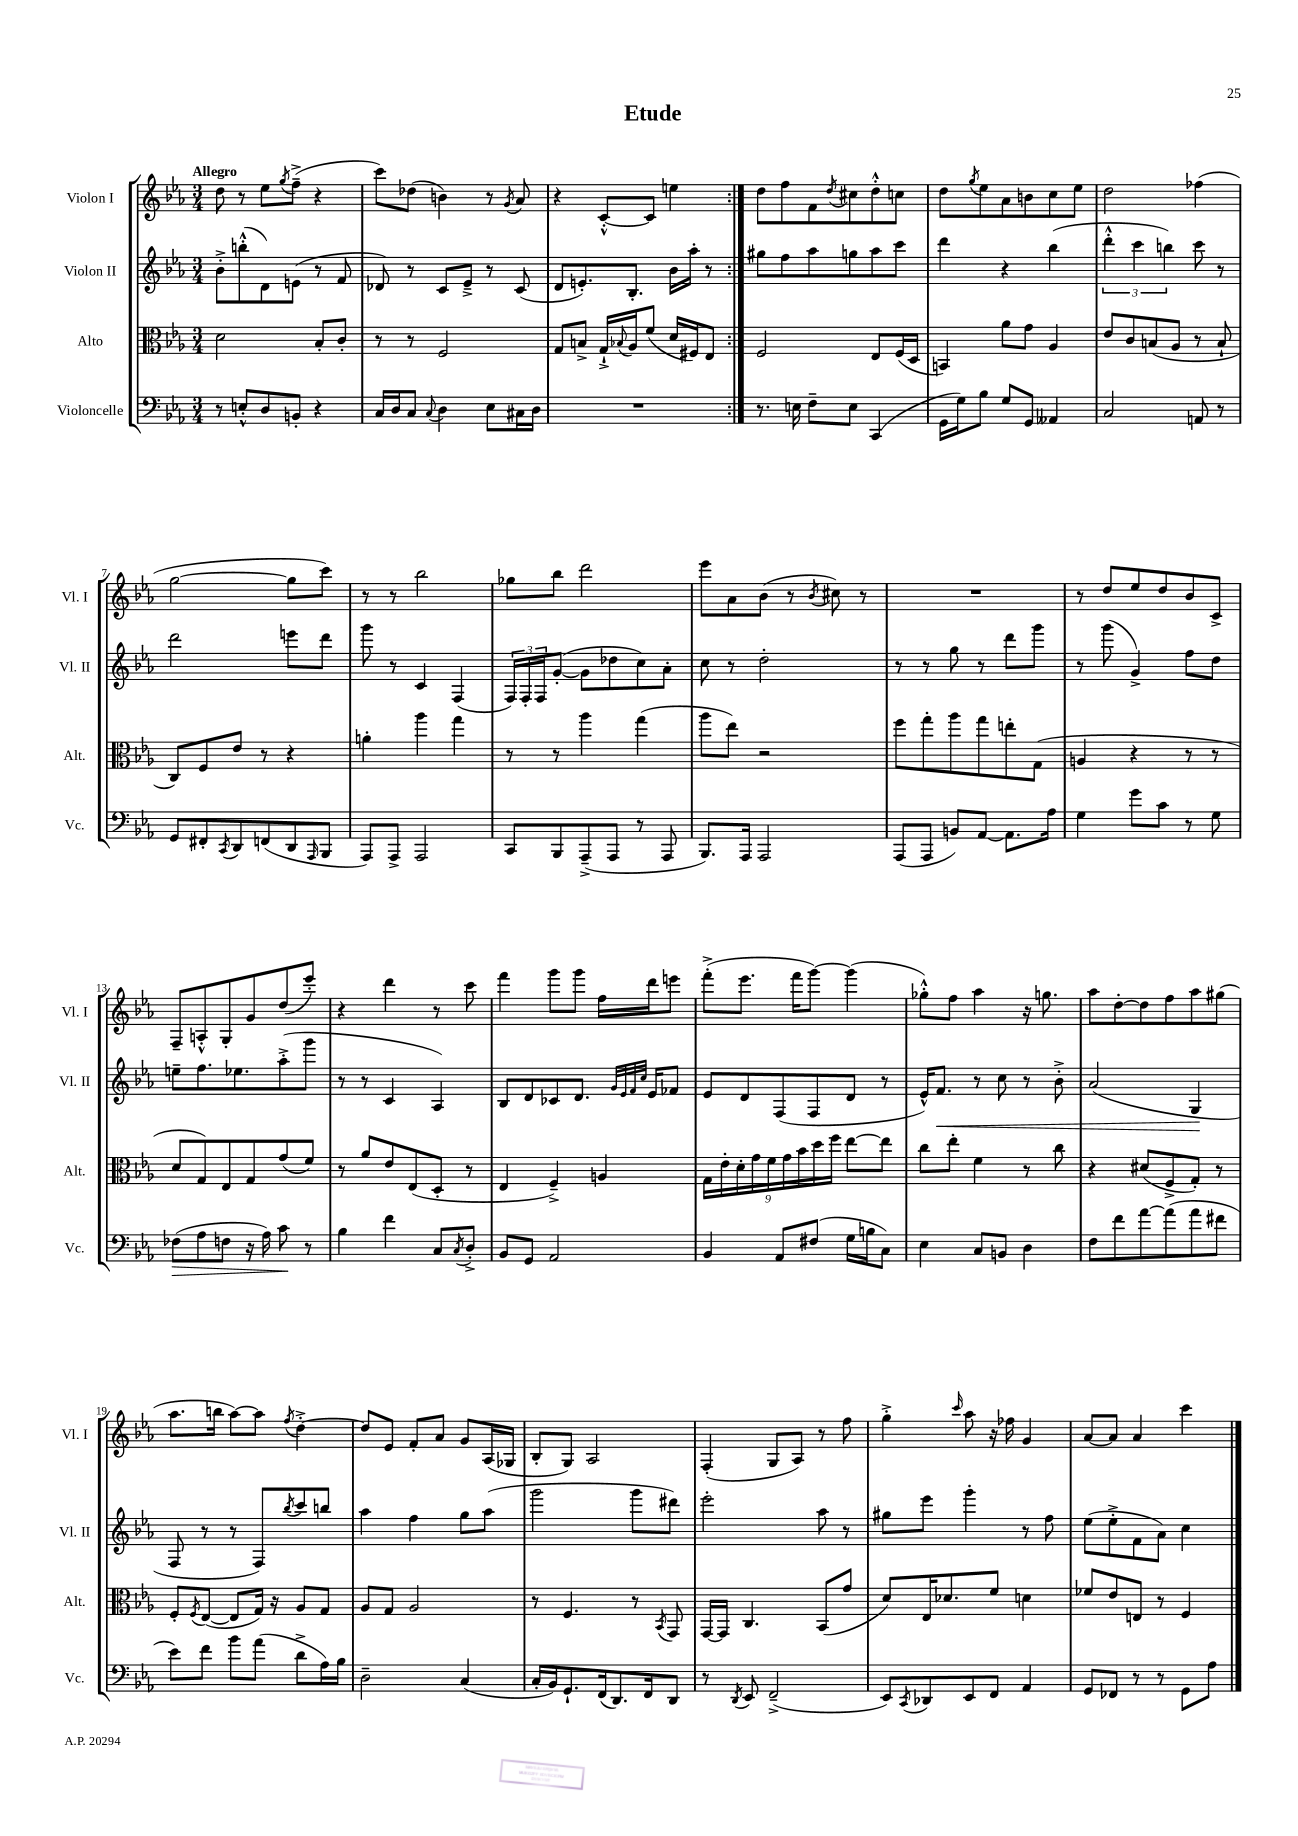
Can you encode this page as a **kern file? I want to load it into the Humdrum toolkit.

**kern	**dynam	**kern	**kern	**dynam	**kern
*part4	*part4	*part3	*part2	*part2	*part1
*staff4	*staff4	*staff3	*staff2	*staff2	*staff1
*I"Violoncelle	*	*I"Alto	*I"Violon II	*	*I"Violon I
*I'Vc.	*	*I'Alt.	*I'Vl. II	*	*I'Vl. I
*clefF4	*	*clefC3	*clefG2	*	*clefG2
*k[b-e-a-]	*	*k[b-e-a-]	*k[b-e-a-]	*	*k[b-e-a-]
*M3/4	*	*M3/4	*M3/4	*	*M3/4
=1	=1	=1	=1	=1	=1
!	!	!	!	!	!LO:TX:a:B:t=Allegro
8r	.	2d\	8b-'^\L	.	8dd\
8En'^^/L	.	.	(8bbn'^^\	.	8r
8D/	.	.	8d\)	.	8ee-\L
.	.	.	.	.	8qgg/
8BBn'/J	.	.	(8en\J	.	(8ff~^\J
4r	.	8B-'/L	8r	.	4r
.	.	8c'/J	8f/	.	.
=2	=2	=2	=2	=2	=2
16C/LL	.	8r	8d-X/)	.	8ccc\L)
16D/J	.	.	.	.	.
8C/J	.	8r	8r	.	(8dd-X\J
8qqC/	.	.	.	.	.
4D\	.	2F/	8c/L	.	4bn\)
.	.	.	8e-~^/J	.	.
8E-\L	.	.	8r	.	8r
.	.	.	.	.	8qg/
16C#X\L	.	.	(8c/	.	8a-/
16D\JJ	.	.	.	.	.
=3	=3	=3	=3	=3	=3
2.r	.	8G/L	8d/L	.	4r
.	.	8Bn^/J	8.en'/)	.	.
.	.	16G`^/LL	.	.	[8c'^^/L
.	.	8qqB-X/	.	.	.
.	.	16A-/J	8.B-'/J	.	.
.	.	(8f/J	.	.	8c/J]
.	.	16d/LL	16b-\LL	.	4een\
.	.	16F#X/J)	16aa-'\JJ	.	.
.	.	8E-/J	8r	.	.
=4:|!	=4:|!	=4:|!	=4:|!	=4:|!	=4:|!
8.r	.	2F/	8gg#X\L	.	8dd\L
.	.	.	8ff\	.	8ff\
16En\	.	.	.	.	.
8F~\L	.	.	8aa-\	.	8f\
.	.	.	.	.	8qdd/
8E\J	.	.	8ggn\	.	8cc#X\
(4CC/	.	8E-/L	8aa-\	.	8dd'^^\
.	.	(16F/L	8ccc\J	.	8ccn\J
.	.	16D/JJ	.	.	.
=5	=5	=5	=5	=5	=5
16GG\LL	.	4BBn/)	4ddd\	.	8dd\L
16G\J)	.	.	.	.	.
.	.	.	.	.	8qgg/
8B-\J	.	.	.	.	8ee-\
8G/L	.	8a-\L	4r	.	8a-\
8GG/J	.	8g\J	.	.	8bn\
4AA--X/	.	4A-/	(4bb-\	.	8cc\
.	.	.	.	.	8ee-\J
=6	=6	=6	=6	=6	=6
2C/	.	8e-/L	6ddd'^^\	.	2dd\
.	.	8c/	.	.	.
.	.	.	6ccc\	.	.
.	.	(8Bn/	.	.	.
.	.	.	6bbn\)	.	.
.	.	8A-/J	.	.	.
8AAn/	.	8r	8ccc\	.	(4ff-X\
8r	.	8B`/	8r	.	.
!!LO:LB:g=z
=7	=7	=7	=7	=7	=7
8GG/L	.	8C/L)	2ddd\	.	[2gg\
8FF#X'/	.	8F/	.	.	.
8qCC/	.	.	.	.	.
8DD/	.	8e-/J	.	.	.
(8FFn/	.	8r	.	.	.
8DD/	.	4r	8eeen\L	.	8gg\L]
16qqAAA-/	.	.	.	.	.
8BBB-/J	.	.	8ddd\J	.	8ccc\J)
=8	=8	=8	=8	=8	=8
8AAA-/L)	.	4an'\	8ggg\	.	8r
8AAA-^/J	.	.	8r	.	8r
2AAA-/	.	4aa-\	4c/	.	2bb-\
.	.	4gg\	(4F/	.	.
=9	=9	=9	=9	=9	=9
8CC/L	.	8r	24F/LL)	.	8gg-X\L
.	.	.	24F'/	.	.
.	.	.	24F/J	.	.
8BBB-/	.	8r	([8g'/J	.	8bb-\J
(8AAA-~^/	.	4aa-\	8g\L]	.	2ddd\
8AAA-/J	.	.	8dd-X\	.	.
8r	.	(4gg\	8cc\)	.	.
8AAA-/	.	.	8a-'\J	.	.
=10	=10	=10	=10	=10	=10
8.BBB-/L)	.	8aa-\L	8cc\	.	8eee-\L
.	.	8ee-\J)	8r	.	8a-\
16AAA-/Jk	.	.	.	.	.
2AAA-/	.	2r	2dd'\	.	(8b-\J
.	.	.	.	.	8r
.	.	.	.	.	8qb-/
.	.	.	.	.	8cc#X\)
.	.	.	.	.	8r
=11	=11	=11	=11	=11	=11
(8AAA-/L	.	8ff\L	8r	.	2.r
8AAA-/J	.	8gg'\	8r	.	.
8BBn/L)	.	8aa-\	8gg\	.	.
[8AA-/J	.	8gg\	8r	.	.
8.AA-\L]	.	8een'\	8ddd\L	.	.
.	.	(8G\J	8ggg\J	.	.
16A-\Jk	.	.	.	.	.
=12	=12	=12	=12	=12	=12
4G\	.	4An/	8r	.	8r
.	.	.	(8ggg\	.	8dd/L
8g\L	.	4r	4g^/)	.	8ee-/
8c\J	.	.	.	.	8dd/
8r	.	8r	8ff\L	.	8b-/
8G\	.	8r	8dd\J	.	8c^/J
!!LO:LB:g=z
=13	=13	=13	=13	=13	=13
!	!LO:HP:b	!	!	!	!
(8F-X\L	>	8d/L	8een~\L	.	8F~/L
8A-\	.	8G/)	8.ff\	.	8An'^^/
8Fn\J	.	8E-/	.	.	8G'/
.	.	.	8.ee-X\	.	.
16r	.	8G/	.	.	8g/
16A-\)	.	.	.	.	.
8c\	.	(8g/	(8aa-'^\	.	(8dd/
8r	]	8f/J)	8ggg\J	.	8eee-'/J)
=14	=14	=14	=14	=14	=14
4B-\	.	8r	8r	.	4r
.	.	8a-/L	8r	.	.
4f\	.	8e-/	4c/	.	4ddd\
.	.	(8E-/	.	.	.
8C/L	.	8D'/J	4A-/)	.	8r
8qC/	.	.	.	.	.
8D'^/J	.	8r	.	.	8ccc\
=15	=15	=15	=15	=15	=15
8BB-/L	.	4E-/	8B-/L	.	4fff\
8GG/J	.	.	8d/	.	.
2AA-/	.	4F~^/)	8c-X/	.	8ggg\L
.	.	.	8.d/J	.	8ggg\J
.	.	4An/	.	.	16ff\LL
.	.	.	32qqg/LLL	.	.
.	.	.	32qqe-/	.	.
.	.	.	32qqf/	.	.
.	.	.	32qqcc/JJJ	.	.
.	.	.	16e-/KL	.	16ddd\J
.	.	.	8f-X/J	.	8eeen\J
=16	=16	=16	=16	=16	=16
4BB-/	.	18G\LL	8e-/L	.	(8fff'^\L
.	.	18e-'\	.	.	.
.	.	18d'\	.	.	.
.	.	.	8d/	.	8.eee-\J
.	.	18g\	.	.	.
.	.	18f\	.	.	.
8AA-/L	.	.	(8F/	.	.
.	.	18g\	.	.	.
.	.	.	.	.	16fff\KL
.	.	18b-\	.	.	.
(8F#X/J	.	.	8F/	.	[8ggg\J)
.	.	18dd\	.	.	.
.	.	18ff\JJ	.	.	.
16G\LL	.	[8ee-\L	8d/J	.	(4ggg\]
16Bn\J	.	.	.	.	.
8C\J)	.	8ee-\J]	8r	.	.
=17	=17	=17	=17	=17	=17
4E-\	.	8cc\L	16e-^^/KL)	.	8gg-X'^^\L)
!	!	!	!	!LO:HP:b	!
.	.	.	8.f/J	<	.
.	.	8ee-'\J	.	.	8ff\J
8C/L	.	4f\	8r	.	4aa-\
8BBn/J	.	.	8cc\	.	.
4D\	.	8r	8r	.	16r
.	.	.	.	.	8.ggn\
.	.	8cc\	8b-'^\	.	.
=18	=18	=18	=18	=18	=18
8F\L	.	4r	(2a-/	.	8aa-\L
8f\	.	.	.	.	[8dd'\
[8a-\	.	(8d#X/L	.	.	8dd\]
(8a-\]	.	8F^/	.	.	8ff\
8a-\	.	8G'/J)	4G/	.	8aa-\
8f#X\J	.	8r	.	.	(8gg#X\J
.	.	.	.	[	.
!!LO:LB:g=z
=19	=19	=19	=19	=19	=19
8e-\L)	.	8F'/L	8F/	.	8.aa-\L
.	.	8qF/	.	.	.
8f\J	.	([8E-/J	8r	.	.
.	.	.	.	.	16bbn\Jk
8b-\L	.	8E-/L]	8r	.	[8aa-\L)
(8a-\J	.	16G/Jk)	8F/L)	.	8aa-\J]
.	.	16r	.	.	.
.	.	.	8qbb-/	.	8qff/
8d^\L	.	8A-/L	8ccc/	.	[4dd'^\
16A-\L)	.	8G/J	8bbn/J	.	.
16B-\JJ	.	.	.	.	.
=20	=20	=20	=20	=20	=20
2D~\	.	8A-/L	4aa-\	.	8dd/L]
.	.	8G/J	.	.	8e-/J
.	.	2A-/	4ff\	.	8f'/L
.	.	.	.	.	8a-/J
(4C/	.	.	8gg\L	.	8g/L
.	.	.	(8aa-\J	.	(16A-/L
.	.	.	.	.	16G-X/JJ
=21	=21	=21	=21	=21	=21
16C'/LL	.	8r	2ggg\	.	8B-'/L
16BB-/J)	.	.	.	.	.
8.GG`/	.	4.F/	.	.	8G/J)
.	.	.	.	.	2A-/
(16FF/k	.	.	.	.	.
8.DD/)	.	.	.	.	.
.	.	8r	8ggg\L	.	.
16FF/k	.	.	.	.	.
.	.	8qBB-/	.	.	.
8DD/J	.	8GG/	8ddd#X\J)	.	.
=22	=22	=22	=22	=22	=22
8r	.	[16GG/LL	2eee-'\	.	(4F'/
.	.	16GG/JJ]	.	.	.
8qDD/	.	.	.	.	.
8EE-/	.	4.C/	.	.	.
(2FF~^/	.	.	.	.	8G/L
.	.	.	.	.	8A-/J)
.	.	(8BB-/L	8aa-\	.	8r
.	.	8g/J	8r	.	8ff\
=23	=23	=23	=23	=23	=23
8EE-/L)	.	8d/L)	8gg#X\L	.	4gg'^\
8qCC/	.	.	.	.	.
8DD-X/	.	16E-/K	8eee-\J	.	.
.	.	8.d-X/	.	.	.
.	.	.	.	.	16qqccc/
8EE-/	.	.	4ggg'\	.	8aa-\
8FF/J	.	8f/J	.	.	16r
.	.	.	.	.	16ff-X\
4AA-/	.	4dn\	8r	.	4g/
.	.	.	8ff\	.	.
=24	=24	=24	=24	=24	=24
8GG/L	.	8f-X/L	(8ee-\L	.	[8a-/L
8FF-X/J	.	8e-/	8ee-'^\	.	8a-/J]
8r	.	8En/J	8f\	.	4a-/
8r	.	8r	8a-\J)	.	.
8GG\L	.	4F/	4cc\	.	4ccc\
8A-\J	.	.	.	.	.
==	==	==	==	==	==
*-	*-	*-	*-	*-	*-
